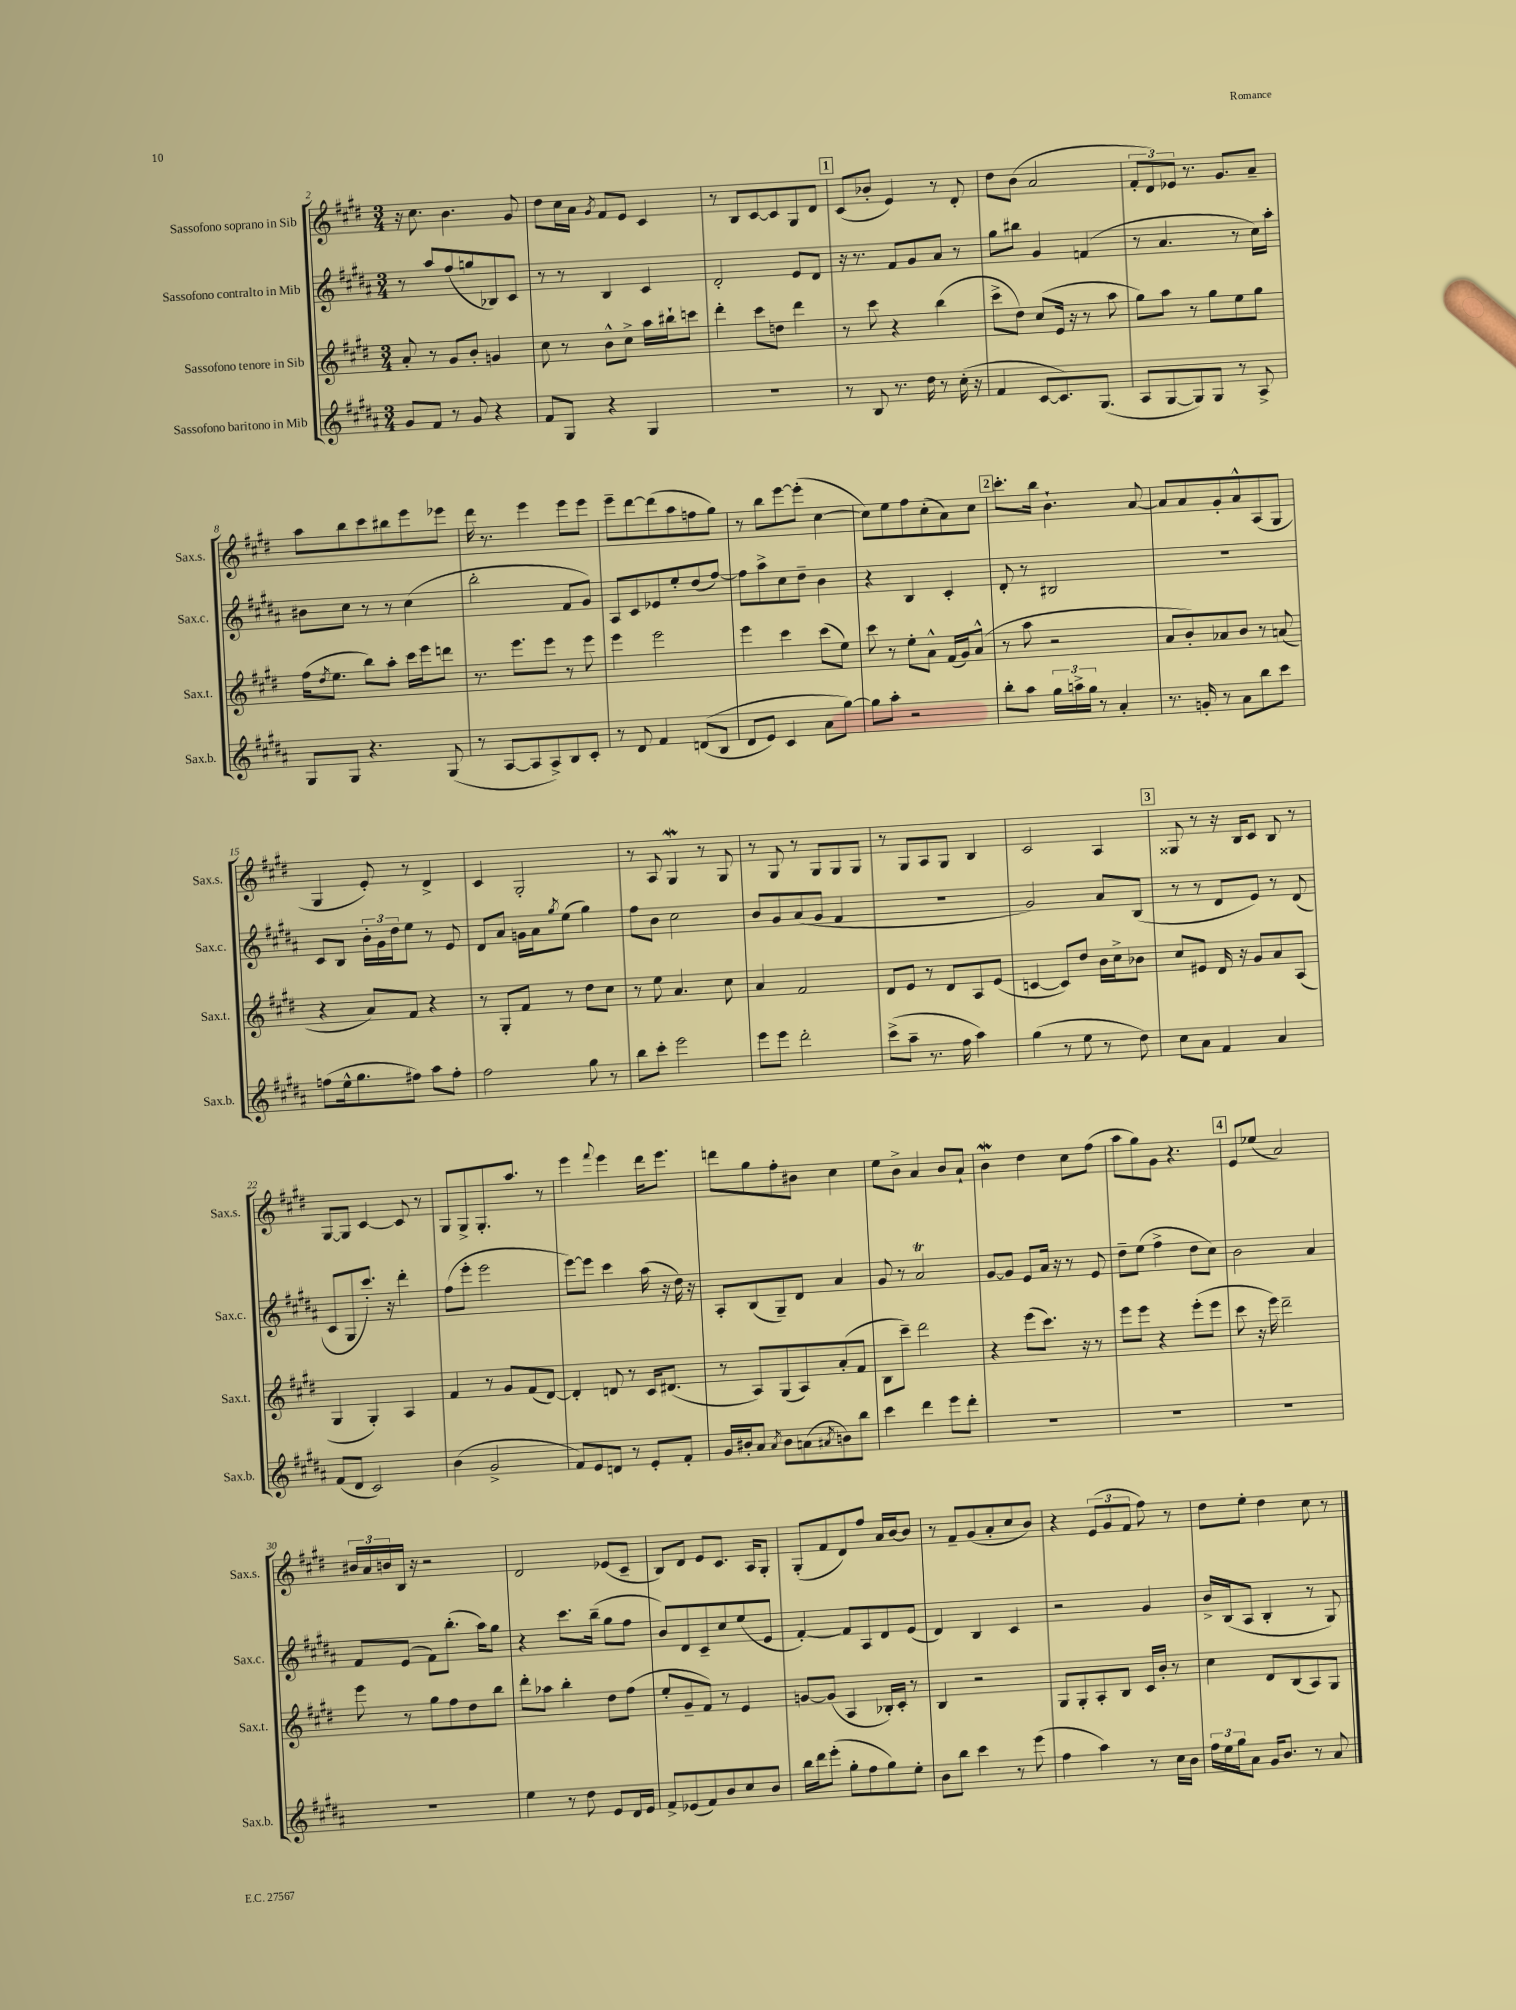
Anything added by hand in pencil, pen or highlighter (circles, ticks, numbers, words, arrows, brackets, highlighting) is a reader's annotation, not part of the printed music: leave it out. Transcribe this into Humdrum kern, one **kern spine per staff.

**kern	**kern	**kern	**kern
*staff4	*staff3	*staff2	*staff1
*clefG2	*clefG2	*clefG2	*clefG2
*k[f#c#g#d#a#]	*k[f#c#g#d#]	*k[f#c#g#d#a#]	*k[f#c#g#d#]
*M3/4	*M3/4	*M3/4	*M3/4
8g#	8a'	8r	16r
.	.	.	8.cc#
8f#	8r	8aa#	.
8r	8g#	(8ff#	4.b
8g#	8b'	8gg	.
4r	4g	8B-)	.
.	.	8c#	8g#
=	=	=	=
8f#	8cc#	8r	8dd#
8G#	8r	8r	16cc#
.	.	.	16a
.	.	.	8qg#
4r	8b^^	4B	8f#
.	8cc#^	.	8e
4G#	16aa	4c#	4c#
.	16bb#`	.	.
.	8ccc	.	.
=	=	=	=
2.r	4ddd#'	2d#'	8r
.	.	.	8B
.	8ccc#	.	[8c#
.	8dd	.	8c#]
.	4ddd#	8e	8G#
.	.	8d#	8d#
=	=	=	=
8r	8r	16r	(8c#
.	.	8.r	.
8B	8ccc#	.	8b-'
8.r	4r	8f#	4e)
.	.	8g#	.
16dd#	.	.	.
8r	(4bb	8a#	8r
(16cc#'	.	8r	8d#'
16r	.	.	.
=	=	=	=
4f#	8ccc#^	8gg#	8dd#
.	8dd#)	8bb#	(8b
[8c#	(8cc#	4g#	2a
8.c#])	16e	.	.
.	16r	.	.
.	8r	(4f	.
(8.G#	.	.	.
.	8aa	.	.
=	=	=	=
8A#	8gg#)	8r	12f#'
.	.	.	12d#)
[8G#	8aa	4.a#	.
.	.	.	12e-
8G#])	8r	.	8.r
8G#	8gg#	.	.
.	.	.	8.g#
8r	8ee	8r	.
8A#^	8gg#	16cc#)	8a~
.	.	16aa#'	.
=	=	=	=
8G#	(16ff#	8b#	8aa
.	8qdd#	.	.
.	8.ee	.	.
8G#	.	8cc#	8bb
4.r	8bb)	8r	8ccc#
.	8aa'	8r	8bb#
.	16ccc#	(4cc#	8eee
.	16eee	.	.
(8G#	8ddd	.	8eee-
=	=	=	=
8r	8.r	2bb'	16ddd#
.	.	.	8.r
[8A#	.	.	.
.	8.eee	.	.
8A#]	.	.	4eee
8A#^)	8eee	.	.
8B	8r	8f#	8eee
8c#'	8eee	8g#)	8eee
=	=	=	=
8r	4eee	8A#	8eee~
8d#	.	8c#	[8ddd#
4f#	2eee	8e-	(8ddd#]
.	.	8ee'	8aa
&((8d	.	(8dd#	8ff
8B	.	[8ff#)	8gg#)
=	=	=	=
8d#	4eee	8ff#]	8r
8e)	.	8aa#^	8bb
4c#	4ccc#	8cc#	[8eee
.	.	8dd#~	(8eee']
8a#	(8ccc#	4b	[4cc#
[8gg#&)	8ee)	.	.
=	=	=	=
8gg#]	8ccc#	4r	8cc#])
8aa#'	8r	.	8ee
2r	8ee'	4B	8ff#
.	8a^^	.	(8cc#'
.	(16f#	4c#'	8a)
.	16g#)	.	.
.	(8a^^	.	8cc#
=	=	=	=
8bb'	8r	8d#'	8.ccc#'
8aa#	8aa	8r	.
.	.	.	16bb
24gg#	2r	2B#	4.b`
24aa^	.	.	.
24gg#	.	.	.
8r	.	.	.
4a#'	.	.	.
.	.	.	[8a
=	=	=	=
8.r	8a	2.r	8a]
.	8b')	.	8a
16g'	.	.	.
8r	8a-	.	8g#'
8a#	8b	.	8a^^
8bb	8r	.	(8A
8ccc#	(8a	.	8G#
=	=	=	=
(8ff	4r	8c#	4G#
16ee^^	.	8B	.
8.gg#	.	.	.
.	8a)	24b'	8e')
.	.	24g#	.
.	.	24dd#	.
8ff#)	8f#	8ee	8r
8aa#	4r	8r	4d#^
8ff#'	.	8e	.
=	=	=	=
2ff#	8r	8d#	4c#
.	8G#'	8a#	.
.	8f#	16g	2G#'
.	.	16a#	.
.	.	8qgg#	.
.	8r	(8ee	.
8gg#	8dd#	4gg#)	.
8r	8cc#	.	.
=	=	=	=
8bb	8r	8ff#	8r
8ccc#'	8ee	8b	8A
2eee	4.a	2cc#	4G#
.	.	.	8r
.	8cc#	.	8G#
=	=	=	=
8eee	4a	8b	8r
8eee	.	8g#	8G#
2ddd#'	2f#	(8a#	8r
.	.	8g#	8G#
.	.	4f#	8G#
.	.	.	8G#
=	=	=	=
(8ccc#^	8d#	2.r	8r
8aa#~	8e	.	8G#
8.r	8r	.	8A
.	8d#	.	8G#
16ff#	.	.	.
4aa#)	8A	.	4B
.	(8e	.	.
=	=	=	=
(4gg#	[4c	2g#)	2c#
8r	8c])	.	.
8ee	8dd#	.	.
8r	16b	8a#	4A
.	16cc#^	.	.
8dd#)	8b-	(8B	.
=	=	=	=
8cc#	8cc#	8r	8G##
8a#	8e#	8r	8r
4f#	16d#	8d#	16r
.	16r	.	16B
.	8g#	8e)	8c#
4a#	8a	8r	8B
.	(8A	(8d#	8r
=	=	=	=
(8f#	4G#	8c#	[8G#
8d#	.	8G#	8G#]
2c#)	4G#')	8.ccc#')	[4c#
.	.	16r	.
.	4A	4ddd#'	8c#]
.	.	.	8r
=	=	=	=
(4b	4f#	(8ff#	8G#
.	.	8eee'	8G#^
2g#^	8r	2eee	8.G#'
.	8g#	.	.
.	.	.	8.aa
.	(8f#	.	.
.	[8d#)	.	8r
=	=	=	=
8f#)	4d#']	[8eee)	4eee
8e	.	8eee]	.
.	.	.	8qqfff#
8d	8d	4ccc#	4eee
8r	8r	.	.
8e'	16c#	(16aa#	16ddd#
.	(8.d#	16r	8.eee
8f#'	.	16dd#)	.
.	.	16r	.
=	=	=	=
16g#	8r	8A#'	8ddd
16b#'	.	.	.
8a#	8A)	(8B	8gg#
8qa#	.	.	.
8b#	(8G#	8G#~)	8ff#'
(8a	8A)	8d#	8b#
8qa#	.	.	.
8b)	(8a'	4a#	4cc#
8bb	8f#	.	.
=	=	=	=
4ccc#	8B	8g#	8ee
.	8ccc#~)	8r	8b^
4ddd#	2ddd#	2a#	4a
8eee	.	.	8b
8ddd#'	.	.	8a`
=	=	=	=
2.r	4r	[8g#	4b
.	.	8g#]	.
.	(8eee	8e	4dd#
.	8.ccc#)	16a#	.
.	.	16r	.
.	.	8r	8cc#
.	16r	.	.
.	8r	8e	(8ff#
=	=	=	=
2.r	8eee	8dd#~	8aa
.	8eee	(8ee	8gg#)
.	4r	4ff#^	8g#
.	.	.	4.r
.	(8eee'	8dd#	.
.	8eee	8cc#)	.
=	=	=	=
2.r	8ccc#	2b	8e
.	16r	.	(8ee-
.	16eee)	.	.
.	2ddd#~	.	2a)
.	.	4a#	.
=	=	=	=
2.r	8eee	8f#	24b#
.	.	.	24a
.	.	.	24b
.	8r	(8e	16B
.	.	.	16r
.	8gg#	8f#)	2r
.	8ff#	(8.bb'	.
.	8dd#	.	.
.	.	16aa#)	.
.	8bb	8gg#	.
=	=	=	=
4ee	8ddd#'	4r	2d#
.	8aa-	.	.
8r	4bb'	8.ccc#	.
8dd#	.	.	.
.	.	(16bb~	.
8e	8dd#	8gg#	(8e-
16d#	(8ff#	8ff#	8c#~
16e	.	.	.
=	=	=	=
8f#^	8ee'	8b)	8B)
(8e-	8g#~	8d#	8d#
8f#)	8f#)	8c#~	8e
8b	8r	8cc#	8.c#
8cc#	4e	(8ee	.
.	.	.	16A
8b	.	8e	8G#'
=	=	=	=
16bb	[8g	[4f#')	(8G#'
16ddd#	.	.	.
(8eee'	(8g]	.	8f#
8gg#'	4A	8f#]	8d#)
8ff#	.	8A#	8ff#
8gg#)	16B-')	8d#	16a
.	16c#'	.	[16b
8ee'	8r	(8e	8b]
=	=	=	=
8b	4B	4d#)	8r
8bb	.	.	8f#~
4ccc#	2r	4B	(8g#
.	.	.	8a'
8r	.	4c#	8cc#
(8eee	.	.	8b)
=	=	=	=
4ff#	8G#	2r	4r
.	8G#'	.	.
4aa#)	8A'	.	(12e
.	.	.	12g#
.	8B	.	.
.	.	.	12f#
8r	16c#	4g#	8ff#)
.	16b'	.	.
16cc#	8r	.	8r
16b	.	.	.
=	=	=	=
24ff#	4cc#	16b^	8dd#
24ee	.	.	.
.	.	(16B	.
24gg#	.	.	.
8a#	.	8A#	8ee'
16g#	8d#	4B'	4dd#
8.b	.	.	.
.	(8B	.	.
8r	8A)	8r	8cc#
8a#	8G#	8G#)	8r
==	==	==	==
*-	*-	*-	*-
